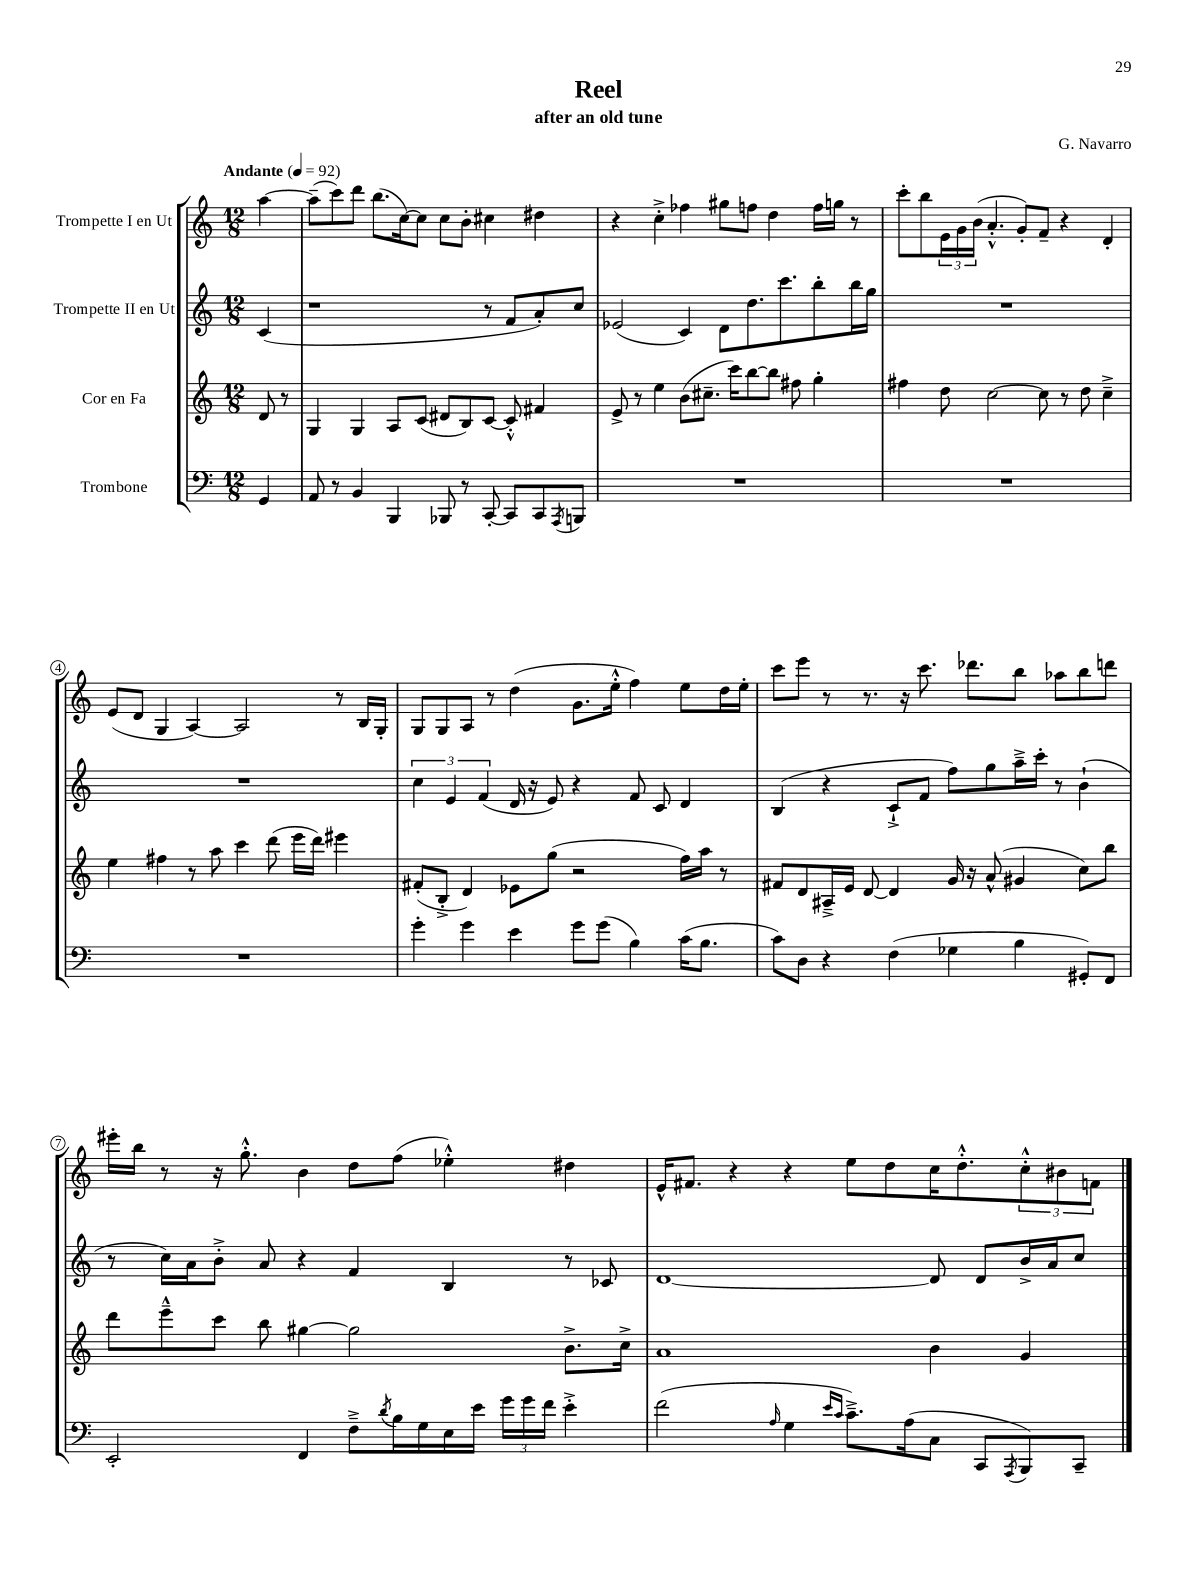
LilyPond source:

\header { title = "Reel" composer = "G. Navarro" subtitle = "after an old tune" }
<<
\new StaffGroup <<
\new Staff = "s0" \with { instrumentName = "Trompette I en Ut" } {
    \clef treble \key c \major \numericTimeSignature \time 12/8 \partial 4 \tempo "Andante" 4 = 92
    a''4~ |
    a''8--( c'''8) d'''8 b''8.( c''16~) c''8 c''8 b'8-. cis''4 dis''4 |
    r4 c''4-.-> fes''4 gis''8 f''8 d''4 f''16 g''16 r8 |
    c'''8-. b''8 \tuplet 3/2 { e'16 g'16 b'16( } a'4.-.-^ g'8-.) f'8-- r4 d'4-. |
    e'8( d'8 g4 a4~) a2 r8 b16 g16-. |
    g8 g8 a8 r8 d''4( g'8. e''16-.-^ f''4) e''8 d''16 e''16-. |
    c'''8 e'''8 r8 r8. r16 c'''8. des'''8. b''8 aes''8 b''8 d'''8 |
    eis'''16-. b''16 r8 r16 g''8.-.-^ b'4 d''8 f''8( ees''4-.-^) dis''4 |
    e'16-^ fis'8. r4 r4 e''8 d''8 c''16 d''8.-.-^ \tuplet 3/2 { c''8-.-^ bis'8 f'8 } \bar "|." |
}
\new Staff = "s1" \with { instrumentName = "Trompette II en Ut" } {
    \clef treble \key c \major \numericTimeSignature \time 12/8 \partial 4
    c'4( |
    r1 r8 f'8 a'8-.) c''8 |
    ees'2( c'4) d'8 d''8. c'''8. b''8-. b''16 g''16 |
    R1. |
    R1. |
    \tuplet 3/2 { c''4 e'4 f'4( } d'16 r16 e'8) r4 f'8 c'8 d'4 |
    b4( r4 c'8-!-> f'8 f''8) g''8 a''16---> c'''16-. r8 b'4-!( |
    r8 c''16) a'16 b'8-.-> a'8 r4 f'4 b4 r8 ces'8 |
    d'1~ d'8 d'8 b'16-> a'16 c''8 \bar "|." |
}
\new Staff = "s2" \with { instrumentName = "Cor en Fa" } {
    \clef treble \key c \major \numericTimeSignature \time 12/8 \partial 4
    d'8 r8 |
    g4 g4 a8 c'8( dis'8 b8) c'8~ c'8-.-^ fis'4 |
    e'8-> r8 e''4 b'8( cis''8.-- c'''16) b''8~ b''8 fis''8 g''4-. |
    fis''4 d''8 c''2~ c''8 r8 d''8 c''4---> |
    e''4 fis''4 r8 a''8 c'''4 d'''8( e'''16 d'''16) eis'''4 |
    fis'8-.( b8-.-> d'4) ees'8 g''8( r2 f''16) a''16 r8 |
    fis'8 d'8 ais16---> e'16 d'8~ d'4 g'16 r16 a'8-^( gis'4 c''8) b''8 |
    d'''8 e'''8---^ c'''8 b''8 gis''4~ gis''2 b'8.-> c''16-> |
    a'1 b'4 g'4 \bar "|." |
}
\new Staff = "s3" \with { instrumentName = "Trombone" } {
    \clef bass \key c \major \numericTimeSignature \time 12/8 \partial 4
    g,4 |
    a,8 r8 b,4 b,,4 bes,,8 r8 c,8~-. c,8 c,8 \acciaccatura { a,,8 } b,,8 |
    R1. |
    R1. |
    R1. |
    g'4-. g'4 e'4 g'8 g'8( b4) c'16( b8. |
    c'8) d8 r4 f4( ges4 b4 gis,8-.) f,8 |
    e,2-. f,4 f8---> \acciaccatura { d'8 } b16 g16 e16 e'16 \tuplet 3/2 { g'16 g'16 f'16 } e'4-.-> |
    f'2( \grace { a16 } g4 \grace { e'16 c'16 } c'8.--->) a16( c8 c,8 \acciaccatura { a,,8 } b,,8) c,8-- \bar "|." |
}
>>
>>
\layout { \context { \Score \override BarNumber.stencil = #(make-stencil-circler 0.1 0.3 ly:text-interface::print) } }
